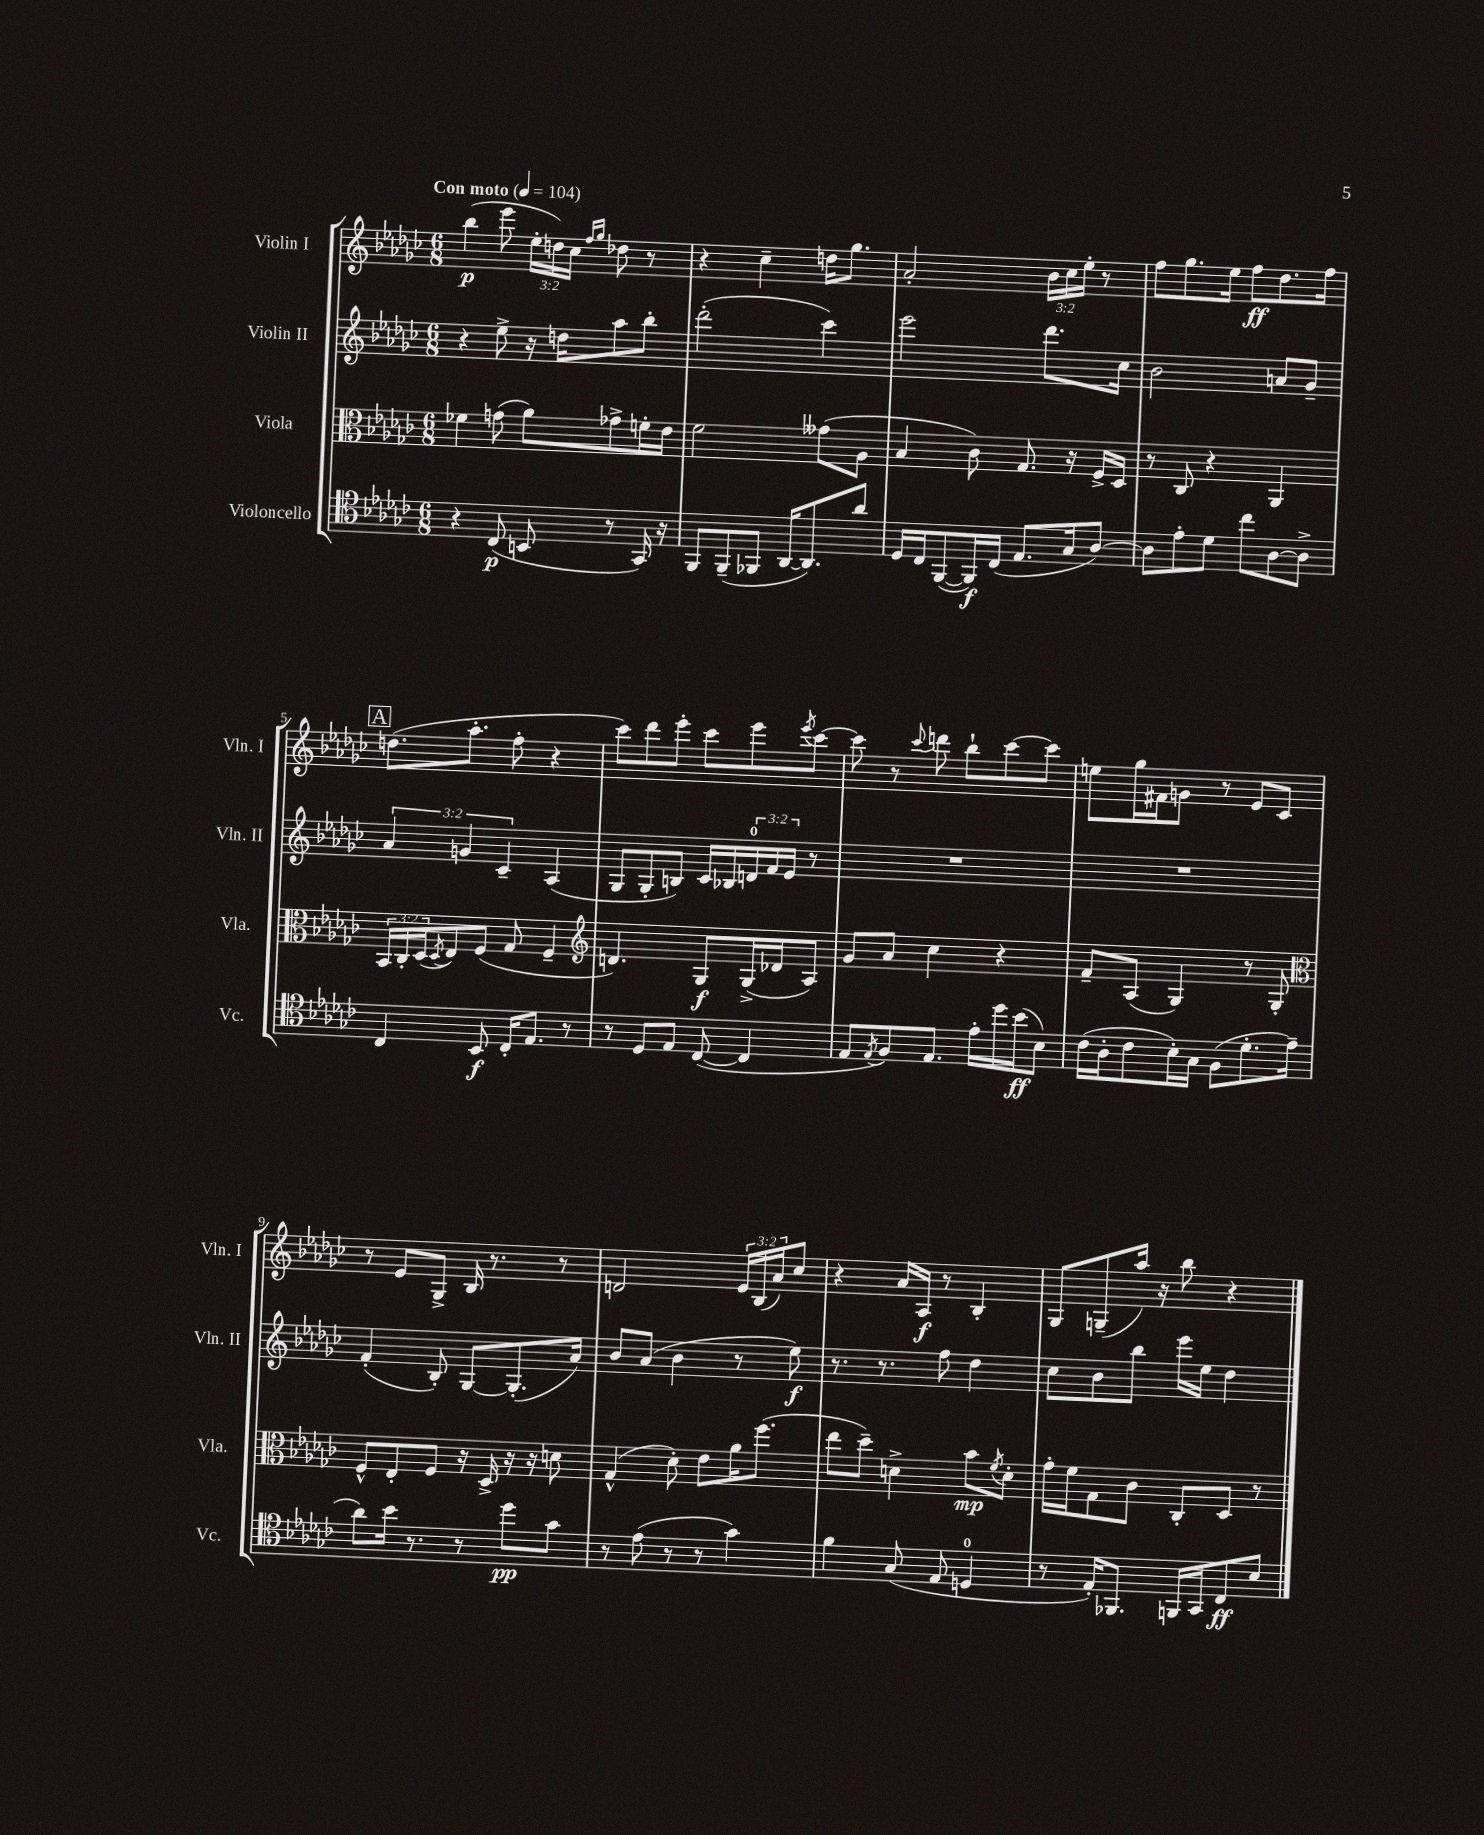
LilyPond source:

<<
\new StaffGroup <<
\new Staff = "s0" \with { instrumentName = "Violin I" shortInstrumentName = "Vln. I" } {
    \clef treble \key ges \major \numericTimeSignature \time 6/8 \override Staff.TupletNumber.text = #tuplet-number::calc-fraction-text \tempo "Con moto" 4 = 104
    bes''4\p( ees'''8 \tuplet 3/2 { ees''16-. d''16) ces''16 } \grace { f''16 ges''16 } des''8 r8 |
    r4 ces''4-- d''16 ges''8. |
    aes'2-. \tuplet 3/2 { bes'16 ces''16 ees''16-. } r8 |
    f''8 ges''8. ees''16 f''8\ff des''8. f''16 |
    \mark \markup { \box "A" } d''8.( aes''8.-. f''8-. r4 |
    ces'''8) des'''8 ees'''8-. ces'''8 ees'''8 \acciaccatura { ees'''8 } ces'''8~ |
    ces'''8 r8 \appoggiatura { ces'''8 } d'''8 bes''8-! ces'''8~ ces'''8 |
    e''8 ges''16 fis'16 g'8 r8 ees'8 ces'8 |
    r8 ees'8 ges8-> bes16 r8. r8 |
    d'2 \tuplet 3/2 { ees'16 bes16( aes'16) } ces''8 |
    r4 aes'16 aes16\f r8 bes4-. |
    ges8 g8--( aes''16) r16 bes''8 r4 \bar "|." |
}
\new Staff = "s1" \with { instrumentName = "Violin II" shortInstrumentName = "Vln. II" } {
    \clef treble \key ges \major \numericTimeSignature \time 6/8 \override Staff.TupletNumber.text = #tuplet-number::calc-fraction-text
    r4 ees''8-> r16 d''16 aes''8 bes''8-. |
    des'''2-.( ces'''4) |
    ees'''2 des'''8. ces''16 |
    bes'2 a'8 ges'8-- |
    \mark \markup { \box "A" } \tuplet 3/2 { aes'4 g'4 ces'4-- } aes4( |
    ges8 ges8-. b8) ces'16 bes16 \tuplet 3/2 { d'16-0 f'16 ees'16 } r8 |
    R2. |
    R2. |
    f'4-.( bes8-.) ges8~ ges8.-.( aes'16) |
    bes'8 aes'8( bes'4 r8 ees''8\f) |
    r8. r8. f''8 des''4 |
    ces''8 bes'8 bes''8 ees'''16 ees''16 des''4 \bar "|." |
}
\new Staff = "s2" \with { instrumentName = "Viola" shortInstrumentName = "Vla." } {
    \clef alto \key ges \major \numericTimeSignature \time 6/8 \override Staff.TupletNumber.text = #tuplet-number::calc-fraction-text
    fes'4 g'8( aes'8) ges'8-> f'16-. ees'16 |
    f'2 geses'8( aes8 |
    bes4 ces'8) ges8. r16 f16-> des16 |
    r8 ces8 r4 aes,4 |
    \mark \markup { \box "A" } \tuplet 3/2 { bes,16 ces16-. des16( } \acciaccatura { des8 } ees8) f8( ges8 f4-- |
    \clef treble d'4.) ges8\f ges16->( des'16 aes8) |
    ges'8 aes'8 ces''4 r4 |
    f'8-- aes8( ges4) r8 ges8-. |
    \clef alto f8-^ ees8-. f8 r16 des16-> r16 r16 d'8 |
    ges4-^( des'8-.) ees'8 aes'16 f''8.( |
    ees''8 des''8--) d'4-> bes'8\mp \acciaccatura { f'8 } d'8-. |
    ges'16-. f'16 ges8 ces'8 ces8-. des8 r8 \bar "|." |
}
\new Staff = "s3" \with { instrumentName = "Violoncello" shortInstrumentName = "Vc." } {
    \clef tenor \key ges \major \numericTimeSignature \time 6/8
    r4 ces8\p( b,8 r8 ges,16) r16 |
    f,8 f,8--( fes,8 aes,16~ aes,8.) aes'8 |
    des16 ces16 f,8~( f,16\f) ces16( ees8. ges16 aes8~) |
    aes8 ees'8-. des'8 ces''8 aes8~ aes8-> |
    \mark \markup { \box "A" } ces4 bes,8\f ces16-. ees8. r8 |
    r8 des8 ees8 ces8~( ces4 |
    ees8 \acciaccatura { ees8 } f8) ees8. ees'16-. des''16 bes'16\ff( bes8) |
    ces'16( aes16-. ces'8 bes16-.) ges16 f8( des'8.-. ees'16-- |
    aes'8) bes'16 r8. r8 des''8\pp ges'8 |
    r8 ees'8( r8 r8 ges'4) |
    f'4 ges8( ees8 d4-0 |
    r8 ees16-.) fes,8. f,16 ges,16 ces8\ff bes8 \bar "|." |
}
>>
>>
